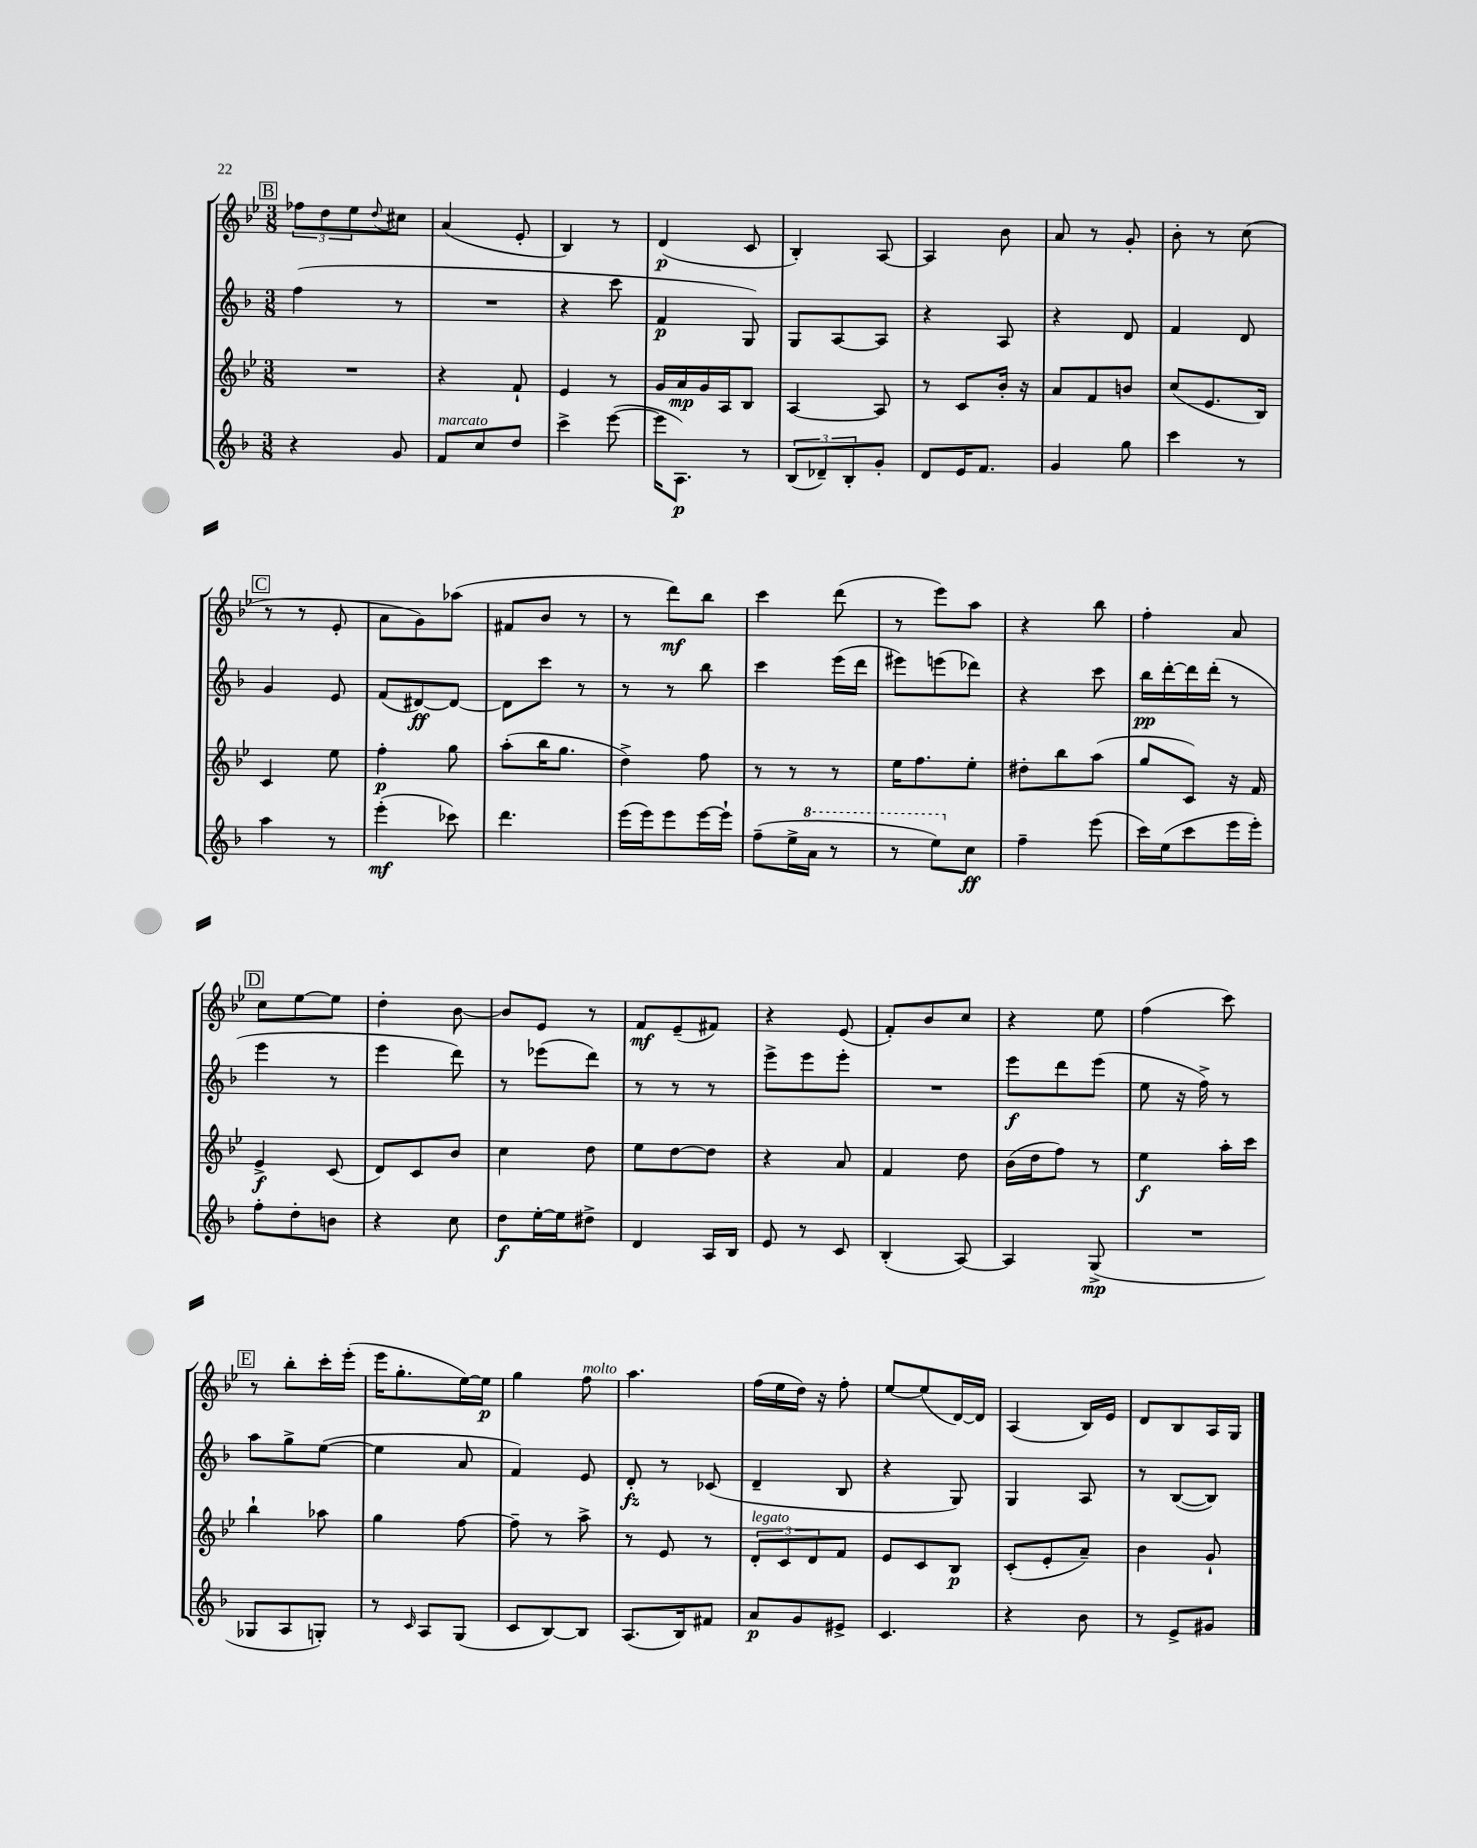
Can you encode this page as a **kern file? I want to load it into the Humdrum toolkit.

**kern	**kern	**kern	**kern
*staff4	*staff3	*staff2	*staff1
*clefG2	*clefG2	*clefG2	*clefG2
*k[b-]	*k[b-e-]	*k[b-]	*k[b-e-]
*M3/8	*M3/8	*M3/8	*M3/8
4r	4.r	(4ff	12ff-
.	.	.	12dd
.	.	.	12ee-
.	.	.	8qqdd
8g	.	8r	8cc#
=	=	=	=
8f	4r	4.r	(4a
8cc	.	.	.
8dd	8f`	.	8e-'
=	=	=	=
4ccc^	4e-	4r	4B-)
([8eee	8r	8ccc	8r
=	=	=	=
16eee]	16g	4f	(4d
8.A)	16a	.	.
.	16g	.	.
.	16A	.	.
8r	8B-	8G)	8c
=	=	=	=
(12B-	[4A	8G	4B-')
12d-~)	.	.	.
.	.	[8A	.
12B-'	.	.	.
8g'	8A]	8A]	[8A
=	=	=	=
8d	8r	4r	4A]
16e	8c	.	.
8.f	.	.	.
.	16b-'	8A	8b-
.	16r	.	.
=	=	=	=
4g	8a	4r	8a
.	8f	.	8r
8gg	8b	8d	8g'
=	=	=	=
4ccc	(8cc	4f	8b-'
.	8.e-	.	8r
8r	.	8d	(8cc
.	16B-)	.	.
=	=	=	=
4aa	4c	4g	8r
.	.	.	8r
8r	8ee-	8e	8e-'
=	=	=	=
(4eee'	4ff'	(8f	8a
.	.	[8d#)	8g)
8ccc-)	8gg	8d#_	(8aa-
=	=	=	=
4.ddd	(8aa'	8d#]	8f#
.	16bb-	8ccc	8b-
.	8.gg	.	.
.	.	8r	8r
=	=	=	=
(16eee	4dd^)	8r	8r
16eee)	.	.	.
8eee	.	8r	8ddd)
[16eee	8ff	8bb-	8bb-
16eee`]	.	.	.
=	=	=	=
(8ff~	8r	4ccc	4ccc
16ee^	8r	.	.
16aa	.	.	.
8r	8r	(16eee	(8ddd
.	.	16ddd	.
=	=	=	=
8r	16ee-	8eee#)	8r
.	8.ff	.	.
8eee)	.	(8eee	8eee-)
8cc	8ee-'	8ddd-)	8aa
=	=	=	=
4ff~	8dd#'	4r	4r
.	8bb-	.	.
(8eee	(8aa	8ccc	8bb-
=	=	=	=
16ccc)	8gg	16bb-	4ff'
(16ee	.	[16ddd'	.
8ccc	8c)	16ddd]	.
.	.	(16ddd'	.
16eee	16r	8r	8a
16eee')	16f	.	.
=	=	=	=
8ff'	4e-^	4eee	8cc
8dd'	.	.	[8ee-
8b	(8c	8r	8ee-]
=	=	=	=
4r	8d)	4eee	4dd'
.	8c	.	.
8cc	8b-	8ddd)	[8b-
=	=	=	=
8dd	4cc	8r	8b-]
[16ee'	.	(8eee-	8e-
16ee]	.	.	.
8dd#^	8dd	8ddd)	8r
=	=	=	=
4d	8ee-	8r	8f
.	[8dd	8r	(8e-~
16A	8dd]	8r	8f#)
16B-	.	.	.
=	=	=	=
8e	4r	8eee^	4r
8r	.	8eee	.
8c	8a	8eee'	(8e-
=	=	=	=
(4B-'	4f	4.r	8f')
.	.	.	8b-
[8A)	8dd	.	8cc
=	=	=	=
4A]	(16b-	8eee	4r
.	16dd	.	.
.	8ff)	8ddd	.
(8G^	8r	(8eee	8ee-
=	=	=	=
4.r	4ee-	8ee	(4ff
.	.	16r	.
.	.	16ff^)	.
.	16aa'	8r	8ccc)
.	16ccc	.	.
=	=	=	=
8G-	4bb-`	8aa	8r
8A	.	8gg^	8bb-'
8G')	8aa-	([8ee	16ccc'
.	.	.	(16eee-'
=	=	=	=
8r	4gg	4ee]	16eee-
.	.	.	8.gg'
16qqc	.	.	.
8A	.	.	.
(8G	[8ff	8a	[16ee-)
.	.	.	16ee-]
=	=	=	=
8c	8ff~]	4f)	4gg
[8B-)	8r	.	.
8B-]	8aa^	8e	8ff
=	=	=	=
(8.A	8r	8d'	4.aa
.	8e-	8r	.
16B-)	.	.	.
8f#	8r	(8c-	.
=	=	=	=
8a	12d'	4d~	(16ff
.	.	.	16ee-
.	12c	.	.
8g	.	.	16dd)
.	12d	.	.
.	.	.	16r
8e#^	8f	8B-	8ff'
=	=	=	=
4.c	8e-	4r	[8ee-
.	8c	.	(8ee-]
.	8B-	8G)	[16d)
.	.	.	16d]
=	=	=	=
4r	(8c'	4G	(4A
.	8e-'	.	.
8b-	8a~)	8A	16B-)
.	.	.	16e-
=	=	=	=
8r	4b-	8r	8d
8e^	.	([8B-	8B-
8g#	8g`	8B-])	16A
.	.	.	16G
==	==	==	==
*-	*-	*-	*-
